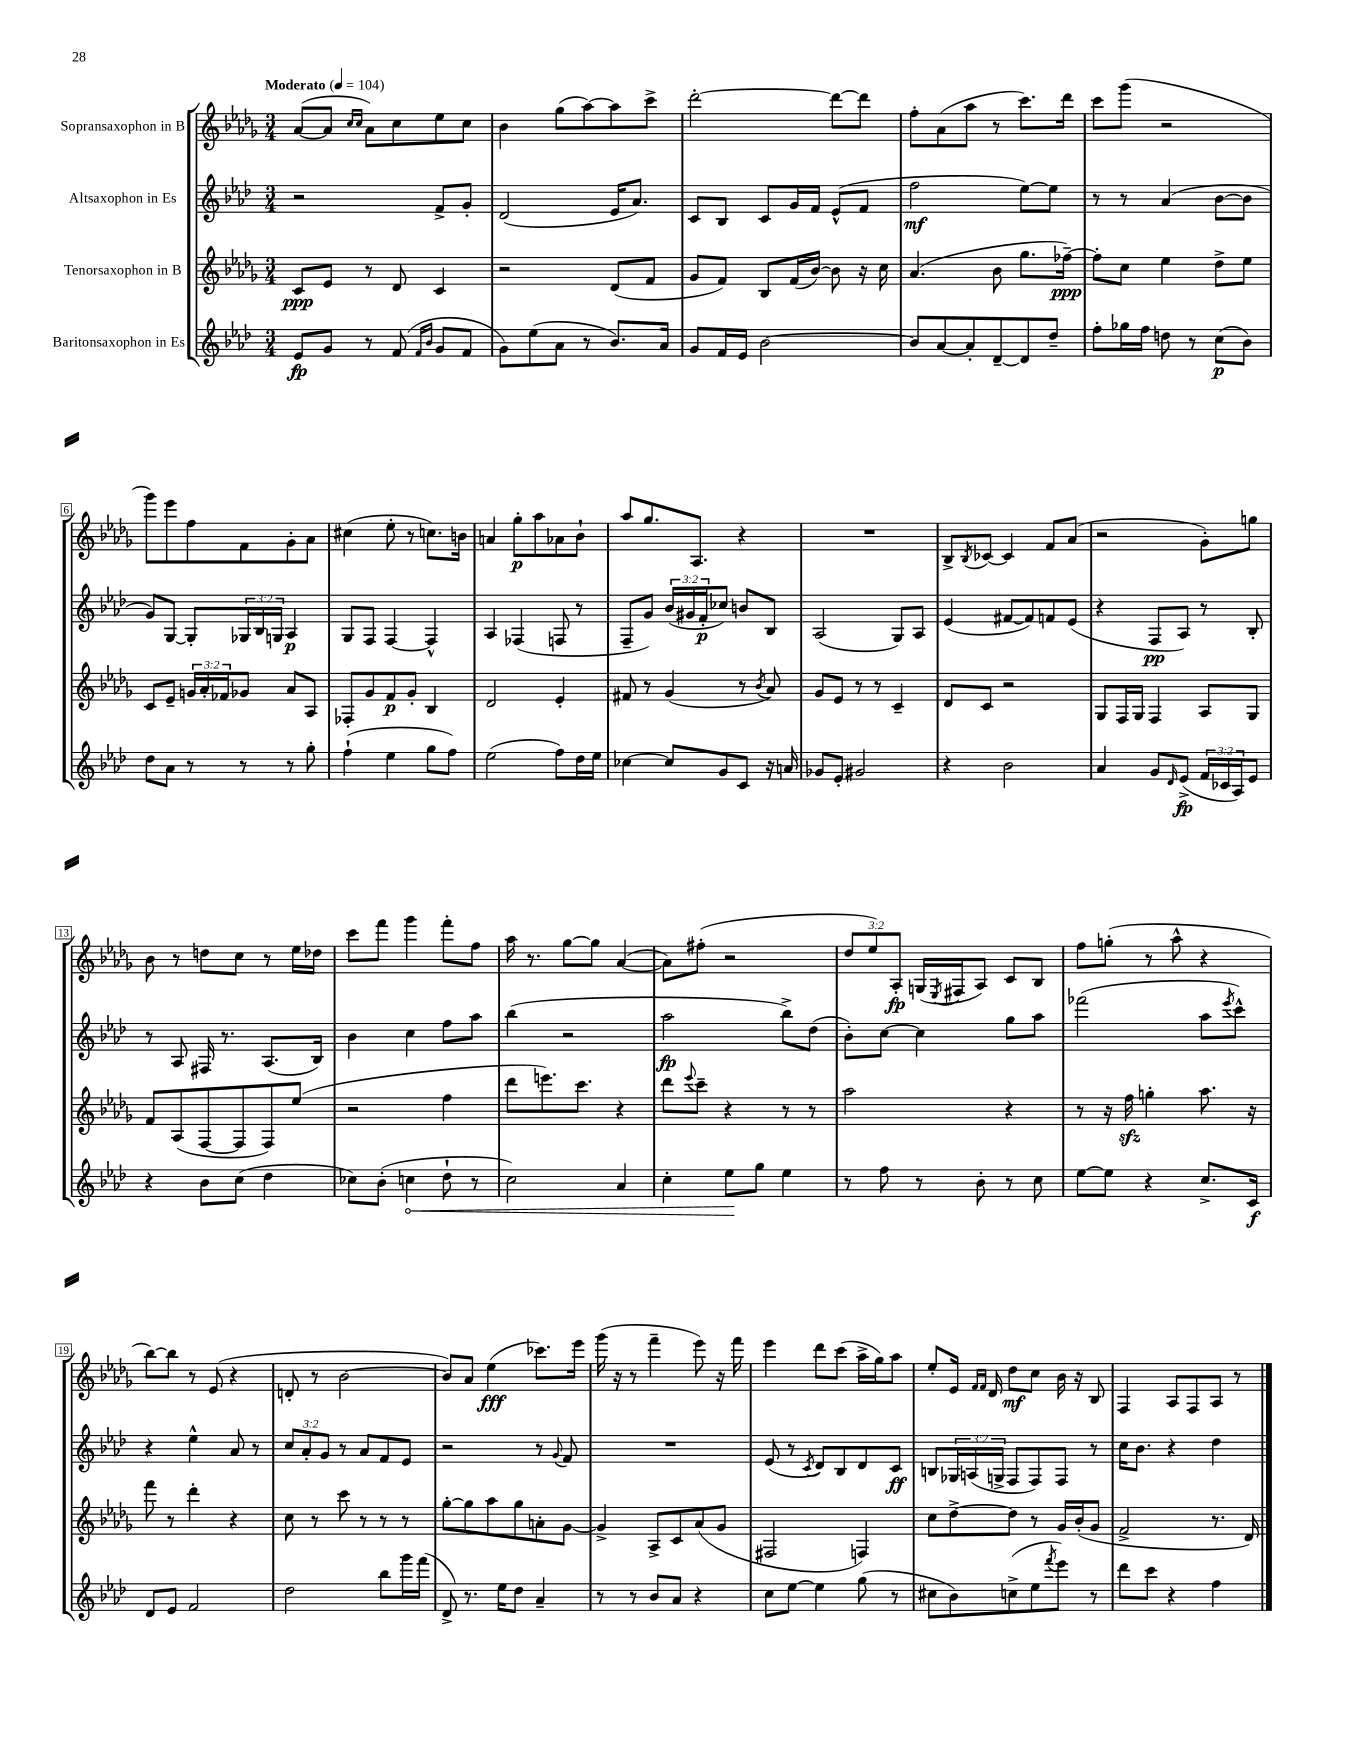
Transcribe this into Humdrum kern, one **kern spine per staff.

**kern	**kern	**kern	**kern
*staff4	*staff3	*staff2	*staff1
*clefG2	*clefG2	*clefG2	*clefG2
*k[b-e-a-d-]	*k[b-e-a-d-g-]	*k[b-e-a-d-]	*k[b-e-a-d-g-]
*M3/4	*M3/4	*M3/4	*M3/4
*MM104	*MM104	*MM104	*MM104
8e-	8c	2r	([8a-
8g	8e-	.	8a-]
.	.	.	16qqcc
.	.	.	16qqcc
8r	8r	.	8a-)
(8f	8d-	.	8cc
16qqf	.	.	.
16qqb-	.	.	.
8g	4c	8f^	8ee-
8f	.	8g'	8cc
=	=	=	=
8g)	2r	(2d-	4b-
(8ee-	.	.	.
8a-	.	.	(8gg-
8r	.	.	[8aa-)
8.b-)	(8d-	16e-	8aa-]
.	.	8.a-)	.
.	8f	.	8ccc^
16a-	.	.	.
=	=	=	=
8g	8g-	8c	[2ddd-'
16f	8f)	8B-	.
16e-	.	.	.
[2b-	8B-	8c	.
.	(16f	16g	.
.	[16b-)	16f	.
.	8b-]	(8e-^^	8ddd-_
.	16r	8f	8ddd-]
.	16cc	.	.
=	=	=	=
8b-]	(4.a-	2ff	8ff'
[8a-	.	.	(8a-
8a-']	.	.	8aa-
[8d-~	8b-	.	8r
8d-]	8.gg-	[8ee-)	8.ccc)
8dd-~	.	8ee-]	.
.	[16ff-~)	.	16ddd-
=	=	=	=
8ff'	8ff-']	8r	8ccc
16gg-	8cc	8r	(8ggg-
16ff	.	.	.
8dd	4ee-	(4a-	2r
8r	.	.	.
(8cc	8dd-^	[8b-	.
8b-)	8ee-	8b-]	.
=	=	=	=
8dd-	8c	8g)	8ggg-)
8a-	8e-~	[8G	8eee-
8r	24g	8G']	8ff
.	24a-'	.	.
.	24f-	.	.
8r	8g-	24G-	8f
.	.	24B-	.
.	.	24G	.
8r	8a-	4A-	8g-'
8gg'	8A-	.	8a-
=	=	=	=
(4ff`	8F-'	8G	(4cc#
.	8g-	8F	.
4ee-	8f	[4F	8ee-'
.	8g-'	.	8r
8gg	4B-	4F^^]	8.cc)
8ff)	.	.	.
.	.	.	16b
=	=	=	=
(2ee-	2d-	4A-	4a
.	.	(4F-	8gg-'
.	.	.	8aa-
8ff)	4e-'	8F	8a-
16dd-	.	8r	8b-`
16ee-	.	.	.
=	=	=	=
[4cc-	8f#	8F~	8aa-
.	8r	8g)	8.gg-
8cc-]	(4g-	(24b-	.
.	.	24g#	.
.	.	.	8.A-
.	.	24f'	.
8g	.	8cc-)	.
8c	8r	8b	4r
.	8qb-	.	.
16r	8a-)	8B-	.
16a	.	.	.
=	=	=	=
8g-	8g-	(2A-	2.r
8e-'	8e-	.	.
2g#	8r	.	.
.	8r	.	.
.	4c~	8G)	.
.	.	8A-	.
=	=	=	=
4r	8d-	(4e-	8B-^
.	.	.	8qB-
.	8c	.	[8c-
2b-	2r	[8f#	4c-]
.	.	8f#])	.
.	.	8f	8f
.	.	(8e-	(8a-
=	=	=	=
4a-	8G-	4r	2r
.	16F	.	.
.	16G-	.	.
8g	4F	8F	.
16qqd-	.	.	.
(8e-^	.	8A-)	.
24f	8A-	8r	8g-')
24c-	.	.	.
24A-)	.	.	.
8e-	8G-	8B-'	8gg
=	=	=	=
4r	8f	8r	8b-
.	(8A-	8A-	8r
8b-	[8F	16F#	8dd
.	.	8.r	.
(8cc	8F]	.	8cc
4dd-	8F)	(8.A-	8r
.	(8ee-	.	16ee-
.	.	16B-)	16dd-
=	=	=	=
8cc-)	2r	4b-	8ccc
(8b-'	.	.	8fff
4cc	.	4cc	4ggg-
8dd-`	4ff	8ff	8fff'
8r	.	8aa-	8ff
=	=	=	=
2cc)	8ddd-	(4bb-	16aa-
.	.	.	8.r
.	8.eee)	.	.
.	.	2r	[8gg-
.	8.ccc	.	.
.	.	.	8gg-]
4a-	4r	.	([4a-
=	=	=	=
4cc'	8ddd-	2aa-	8a-])
.	8qqeee-	.	.
.	8ccc~	.	(8ff#'
8ee-	4r	.	2r
8gg	.	.	.
4ee-	8r	8bb-^)	.
.	8r	(8dd-	.
=	=	=	=
8r	2aa-	8b-')	12dd-
.	.	.	12ee-)
8ff	.	[8cc	.
.	.	.	12A-'
8r	.	4cc]	(16G
.	.	.	8qE-
.	.	.	16F#
8b-'	.	.	8A-)
8r	4r	8gg	8c
8cc	.	8aa-	8B-
=	=	=	=
[8ee-	8r	(2fff-	8ff
8ee-]	16r	.	(8gg'
.	16ff	.	.
4r	4gg'	.	8r
.	.	.	8aa-^^
8.cc^	8.aa-	8aa-	4r
.	.	8qeee-	.
.	.	8ccc^^)	.
16c	16r	.	.
=	=	=	=
8d-	8fff	4r	[8bb-)
8e-	8r	.	8bb-]
2f	4ddd-'	4ee-^^	8r
.	.	.	(8e-
.	4r	8a-	4r
.	.	8r	.
=	=	=	=
2dd-	8cc	12cc	8d'
.	.	12a-'	.
.	8r	.	8r
.	.	12g	.
.	8ccc	8r	[2b-
.	8r	8a-	.
8bb-	8r	8f	.
16ggg	8r	8e-	.
(16fff	.	.	.
=	=	=	=
8d-^)	[8gg-'	2r	8b-])
8.r	8gg-]	.	8a-
.	8aa-	.	(4ee-
16ee-	.	.	.
8dd-	8gg-	.	.
4a-~	8a'	8r	8.ccc-)
.	.	8qqg	.
.	[8g-	8f	.
.	.	.	16eee-
=	=	=	=
8r	4g-^]	2.r	(16ggg-
.	.	.	16r
8r	.	.	8r
8b-	8A-^	.	4fff~
8a-	8c	.	.
4r	(8a-	.	8eee-)
.	8g-	.	16r
.	.	.	16fff
=	=	=	=
8cc	2F#	(8e-	4eee-
[8ee-	.	8r	.
.	.	8qc	.
4ee-]	.	8d-)	8ddd-
.	.	8B-	(8ccc
(8gg	4F)	8d-	16aa-^
.	.	.	16gg-)
8r	.	8c	8aa-
=	=	=	=
8cc#	8cc	8B	8ee-'
8b-)	[8dd-^	24G-	16e-
.	.	(24A	.
.	.	.	16qqf
.	.	.	16qqf
.	.	.	16d-
.	.	24G^	.
(8cc^	8dd-]	8F	8dd-
8ee-	8r	8F)	8cc
8qfff	.	.	.
8eee-)	16g-	8F	16b-
.	(16b-'	.	16r
8r	8g-	8r	8B-
=	=	=	=
8ddd-	2f^	16cc	4F
.	.	8.b-	.
8ccc	.	.	.
4r	.	4r	8A-
.	.	.	8F
4ff	8.r	4dd-	8A-
.	.	.	8r
.	16d-)	.	.
==	==	==	==
*-	*-	*-	*-
